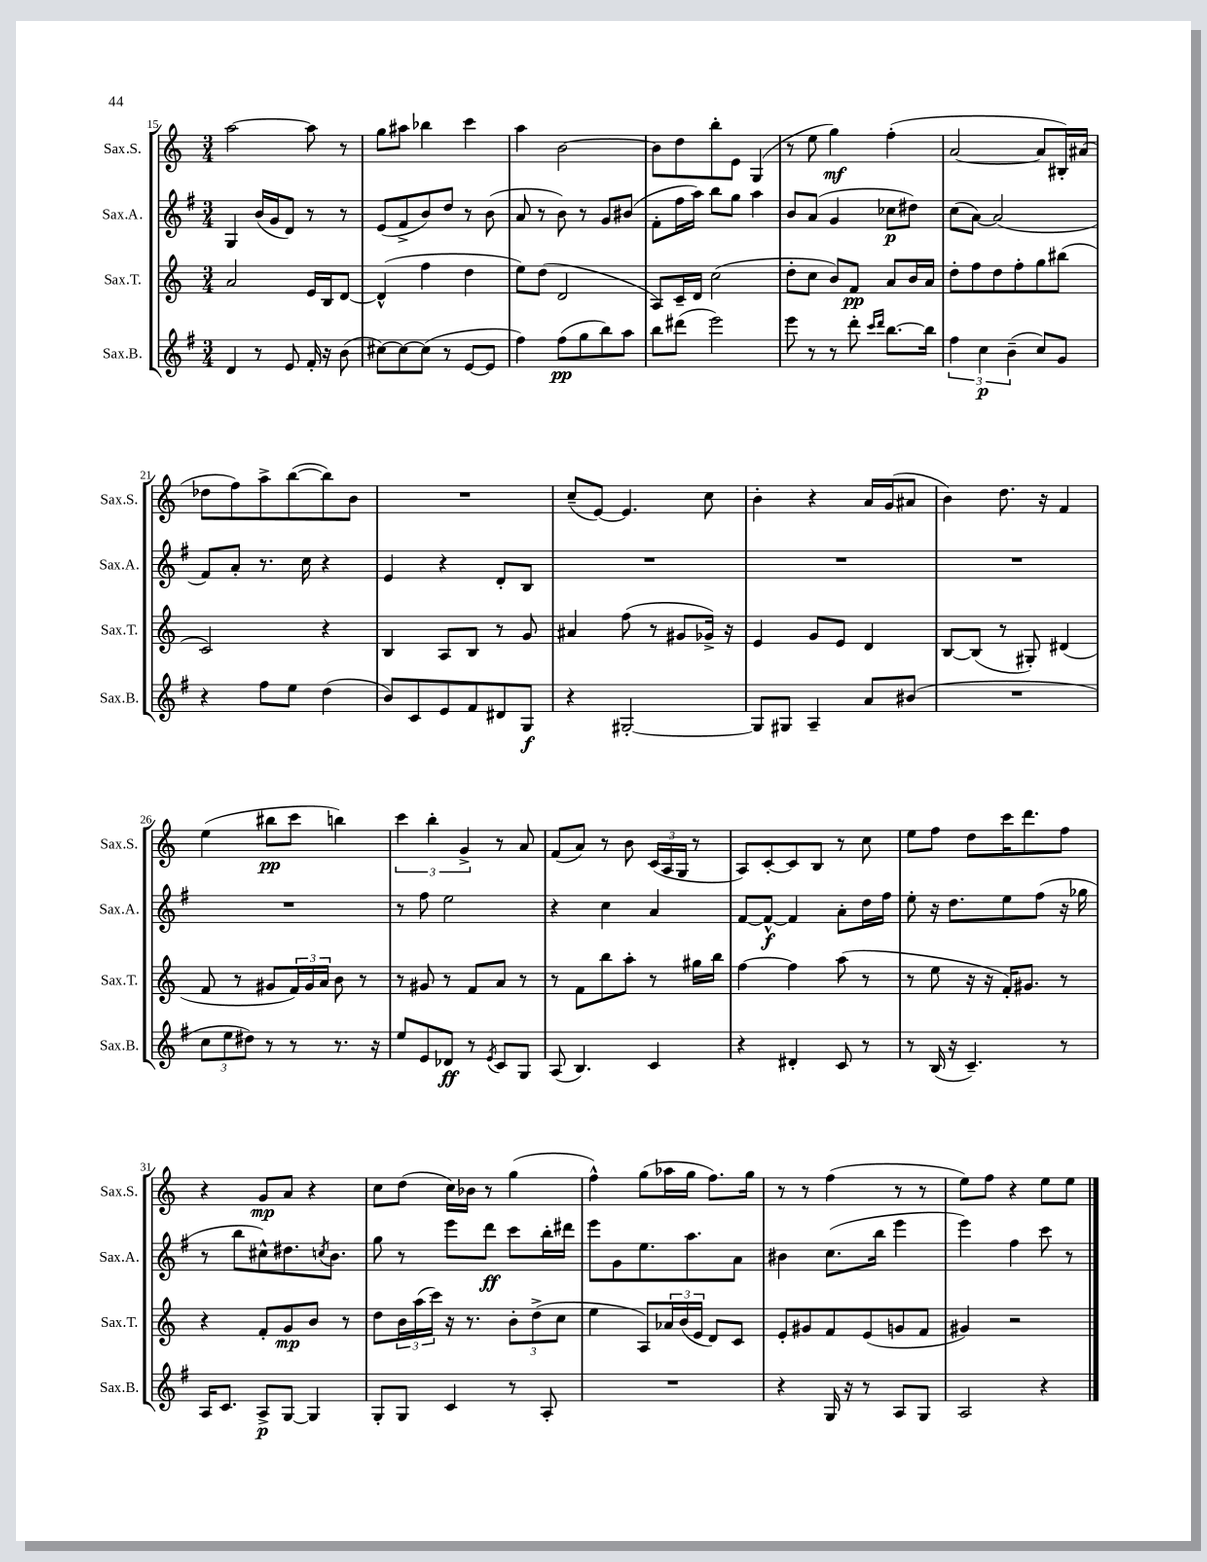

**kern	**dynam	**kern	**dynam	**kern	**dynam	**kern	**dynam
*part4	*part4	*part3	*part3	*part2	*part2	*part1	*part1
*staff4	*staff4	*staff3	*staff3	*staff2	*staff2	*staff1	*staff1
*I"Sax.B.	*	*I"Sax.T.	*	*I"Sax.A.	*	*I"Sax.S.	*
*I'Sax.B.	*	*I'Sax.T.	*	*I'Sax.A.	*	*I'Sax.S.	*
*clefG2	*	*clefG2	*	*clefG2	*	*clefG2	*
*k[f#]	*	*k[]	*	*k[f#]	*	*k[]	*
*M3/4	*	*M3/4	*	*M3/4	*	*M3/4	*
=15	=15	=15	=15	=15	=15	=15	=15
4d/	.	2a/	.	4G/	.	[2aa\	.
8r	.	.	.	(16b/LL	.	.	.
.	.	.	.	16g/J	.	.	.
8e/	.	.	.	8d/J)	.	.	.
16f#'/	.	16e/LL	.	8r	.	8aa\]	.
16r	.	16B/J	.	.	.	.	.
(8b\	.	[8d/J	.	8r	.	8r	.
=16	=16	=16	=16	=16	=16	=16	=16
[8cc#X\L)	.	(4d^^/]	.	(8e/L	.	8gg\L	.
8cc#\_	.	.	.	8f#^/	.	8aa#X\J	.
(8cc#\J]	.	4ff\	.	8b/)	.	4bb-X\	.
8r	.	.	.	8dd/J	.	.	.
[8e/L	.	4dd\	.	8r	.	4ccc\	.
8e/J]	.	.	.	(8b\	.	.	.
=17	=17	=17	=17	=17	=17	=17	=17
4ff#\)	.	8ee\L)	.	8a/	.	4aa\	.
.	.	(8dd\J	.	8r	.	.	.
(8ff#\L	pp	2d/	.	8b\)	.	[2b\	.
8gg\	.	.	.	8r	.	.	.
8bb\)	.	.	.	8g/L	.	.	.
8aa\J	.	.	.	(8b#X/J	.	.	.
=18	=18	=18	=18	=18	=18	=18	=18
8bb\L	.	8A/L)	.	8f#'\L	.	8b\L]	.
(8ddd#X\J	.	16c~/L	.	16ff#\L	.	8dd\	.
.	.	16d/JJ	.	16aa\JJ)	.	.	.
2eee\)	.	(2cc\	.	8bb\L	.	8bb'\	.
.	.	.	.	8gg\J	.	8e\J	.
.	.	.	.	4aa\	.	(4G/	.
=19	=19	=19	=19	=19	=19	=19	=19
8eee\	.	8dd'\L	.	8b/L	.	8r	.
8r	.	8cc\J	.	(8a/J	.	8ee\	.
8r	.	8b/L)	.	4g/	.	4gg\)	mf
8ddd'\	.	8f/J	pp	.	.	.	.
16qqccc/LL	.	.	.	.	.	.	.
16qqddd/JJ	.	.	.	.	.	.	.
[8.bb\L	.	8a/L	.	8cc-X\L	p	(4ff'\	.
.	.	16b/L	.	8dd#X\J)	.	.	.
16bb\Jk]	.	16a/JJ	.	.	.	.	.
=20	=20	=20	=20	=20	=20	=20	=20
6ff#\	.	8dd'\L	.	(8cc\L	.	[2a/	.
.	.	8ff\	.	[8a\J)	.	.	.
6cc\	p	.	.	.	.	.	.
.	.	8dd\	.	(2a/]	.	.	.
(6b~\	.	.	.	.	.	.	.
.	.	8ff'\	.	.	.	.	.
8cc/L)	.	8gg\	.	.	.	8a/L]	.
8g/J	.	(8bb#X\J	.	.	.	16B#X'/L)	.
.	.	.	.	.	.	(16a#X/JJ	.
!!LO:LB:g=z
=21	=21	=21	=21	=21	=21	=21	=21
4r	.	2c/)	.	8f#/L)	.	8dd-X\L	.
.	.	.	.	8a'/J	.	8ff\)	.
8ff#\L	.	.	.	8.r	.	8aa^\	.
8ee\J	.	.	.	.	.	([8bb\	.
.	.	.	.	16cc\	.	.	.
(4dd\	.	4r	.	4r	.	8bb\])	.
.	.	.	.	.	.	8b\J	.
=22	=22	=22	=22	=22	=22	=22	=22
8b/L)	.	4B/	.	4e/	.	2.r	.
8c/	.	.	.	.	.	.	.
8e/	.	8A/L	.	4r	.	.	.
8f#/	.	8B/J	.	.	.	.	.
8d#X/	.	8r	.	8d'/L	.	.	.
8G/J	f	8g/	.	8B/J	.	.	.
=23	=23	=23	=23	=23	=23	=23	=23
4r	.	4a#X/	.	2.r	.	(8cc~/L	.
.	.	.	.	.	.	[8e/J)	.
[2G#X'/	.	(8ff\	.	.	.	4.e/]	.
.	.	8r	.	.	.	.	.
.	.	8g#X/L	.	.	.	.	.
.	.	16g-X^/Jk)	.	.	.	8cc\	.
.	.	16r	.	.	.	.	.
=24	=24	=24	=24	=24	=24	=24	=24
8G#/L]	.	4e/	.	2.r	.	4b'\	.
8G#X/J	.	.	.	.	.	.	.
4A~/	.	8g/L	.	.	.	4r	.
.	.	8e/J	.	.	.	.	.
8a/L	.	4d/	.	.	.	16a/LL	.
.	.	.	.	.	.	(16g/J	.
(8b#X/J	.	.	.	.	.	8a#X/J	.
=25	=25	=25	=25	=25	=25	=25	=25
2.r	.	[8B/L	.	2.r	.	4b\)	.
.	.	(8B/J]	.	.	.	.	.
.	.	8r	.	.	.	8.dd\	.
.	.	8G#X'/)	.	.	.	.	.
.	.	.	.	.	.	16r	.
.	.	(4d#X/	.	.	.	4f/	.
!!LO:LB:g=z
=26	=26	=26	=26	=26	=26	=26	=26
12cc\L	.	8f/	.	2.r	.	(4ee\	.
12ee\	.	.	.	.	.	.	.
.	.	8r	.	.	.	.	.
12dd#X\J)	.	.	.	.	.	.	.
8r	.	8g#X/L	.	.	.	8bb#X\L	pp
8r	.	24f/L)	.	.	.	8ccc\J	.
.	.	24g#/	.	.	.	.	.
.	.	24a/JJ	.	.	.	.	.
8.r	.	8b\	.	.	.	4bbn\)	.
.	.	8r	.	.	.	.	.
16r	.	.	.	.	.	.	.
=27	=27	=27	=27	=27	=27	=27	=27
8ee/L	.	8r	.	8r	.	6ccc\	.
8e/	.	8g#X/	.	8ff#\	.	.	.
.	.	.	.	.	.	6bb'\	.
8d-X/J	ff	8r	.	2ee\	.	.	.
.	.	.	.	.	.	6g^/	.
8r	.	8f/L	.	.	.	.	.
8qe/	.	.	.	.	.	.	.
8c/L	.	8a/J	.	.	.	8r	.
8G/J	.	8r	.	.	.	8a/	.
=28	=28	=28	=28	=28	=28	=28	=28
(8A/	.	8r	.	4r	.	(8f/L	.
4.B/)	.	8f\L	.	.	.	8a/J)	.
.	.	8bb\	.	4cc\	.	8r	.
.	.	8aa'\J	.	.	.	8b\	.
4c/	.	8r	.	4a/	.	(24c/LL	.
.	.	.	.	.	.	24A/	.
.	.	.	.	.	.	24G/JJ	.
.	.	16gg#X\LL	.	.	.	8r	.
.	.	16bb\JJ	.	.	.	.	.
=29	=29	=29	=29	=29	=29	=29	=29
4r	.	[4ff\	.	[8f#/L	.	8A/L)	.
.	.	.	.	8f#^^/J_	f	[8c'/	.
4d#X'/	.	4ff\]	.	4f#/]	.	8c/]	.
.	.	.	.	.	.	8B/J	.
8c/	.	(8aa\	.	8a'\L	.	8r	.
8r	.	8r	.	16dd\L	.	8cc\	.
.	.	.	.	16ff#\JJ	.	.	.
=30	=30	=30	=30	=30	=30	=30	=30
8r	.	8r	.	8ee'\	.	8ee\L	.
(16B/	.	8ee\	.	16r	.	8ff\J	.
16r	.	.	.	8.dd\L	.	.	.
4.c~/)	.	16r	.	.	.	8dd\L	.
.	.	16r	.	.	.	.	.
.	.	16f'/KL)	.	8ee\	.	16ccc\K	.
.	.	8.g#X/J	.	.	.	8.ddd\	.
.	.	.	.	(8ff#\J	.	.	.
8r	.	8r	.	16r	.	8ff\J	.
.	.	.	.	16gg-X\	.	.	.
!!LO:LB:g=z
=31	=31	=31	=31	=31	=31	=31	=31
16A/KL	.	4r	.	8r	.	4r	.
8.c/J	.	.	.	.	.	.	.
.	.	.	.	8bb\L	.	.	.
8A^/L	p	8f'/L	.	8cc#X^^\)	.	8g/L	mp
[8G/J	.	8g/	mp	8.dd#X\	.	8a/J	.
4G/]	.	8b/J	.	.	.	4r	.
.	.	.	.	8qccn/	.	.	.
.	.	.	.	8.b\J	.	.	.
.	.	8r	.	.	.	.	.
=32	=32	=32	=32	=32	=32	=32	=32
8G'/L	.	8dd\L	.	8gg\	.	8cc\L	.
8G/J	.	24b\L	.	8r	.	(8dd\J	.
.	.	(24aa\	.	.	.	.	.
.	.	24ccc\JJ)	.	.	.	.	.
4c/	.	16r	.	8eee\L	.	16cc\LL)	.
.	.	8.r	.	.	.	16b-X\JJ	.
.	.	.	.	8ddd\J	ff	8r	.
8r	.	12b'\L	.	8ccc\L	.	(4gg\	.
.	.	(12dd^\	.	.	.	.	.
8A'/	.	.	.	16bb'\L	.	.	.
.	.	12cc\J	.	.	.	.	.
.	.	.	.	16ddd#X\JJ	.	.	.
=33	=33	=33	=33	=33	=33	=33	=33
2.r	.	4ee\	.	8eee\L	.	4ff^^\)	.
.	.	.	.	8g\	.	.	.
.	.	8A/L)	.	8.ee\	.	(8gg\L	.
.	.	24a-X/L	.	.	.	16aa-X\L	.
.	.	(24b/	.	.	.	.	.
.	.	.	.	8.aa\	.	16gg\JJ	.
.	.	24e/JJ	.	.	.	.	.
.	.	8d/L)	.	.	.	8.ff\L)	.
.	.	8c/J	.	8a\J	.	.	.
.	.	.	.	.	.	16gg\Jk	.
=34	=34	=34	=34	=34	=34	=34	=34
4r	.	8e'/L	.	4b#X\	.	8r	.
.	.	8g#X/	.	.	.	8r	.
16G/	.	8f/	.	(8.cc\L	.	(4ff\	.
16r	.	.	.	.	.	.	.
8r	.	(8e/	.	.	.	.	.
.	.	.	.	16bb\Jk	.	.	.
8A/L	.	8gn/	.	4eee\	.	8r	.
8G/J	.	8f/J	.	.	.	8r	.
=35	=35	=35	=35	=35	=35	=35	=35
2A/	.	4g#X/)	.	4eee\)	.	8ee\L)	.
.	.	.	.	.	.	8ff\J	.
.	.	2r	.	4ff#\	.	4r	.
4r	.	.	.	8ccc\	.	8ee\L	.
.	.	.	.	8r	.	8ee\J	.
==	==	==	==	==	==	==	==
*-	*-	*-	*-	*-	*-	*-	*-
